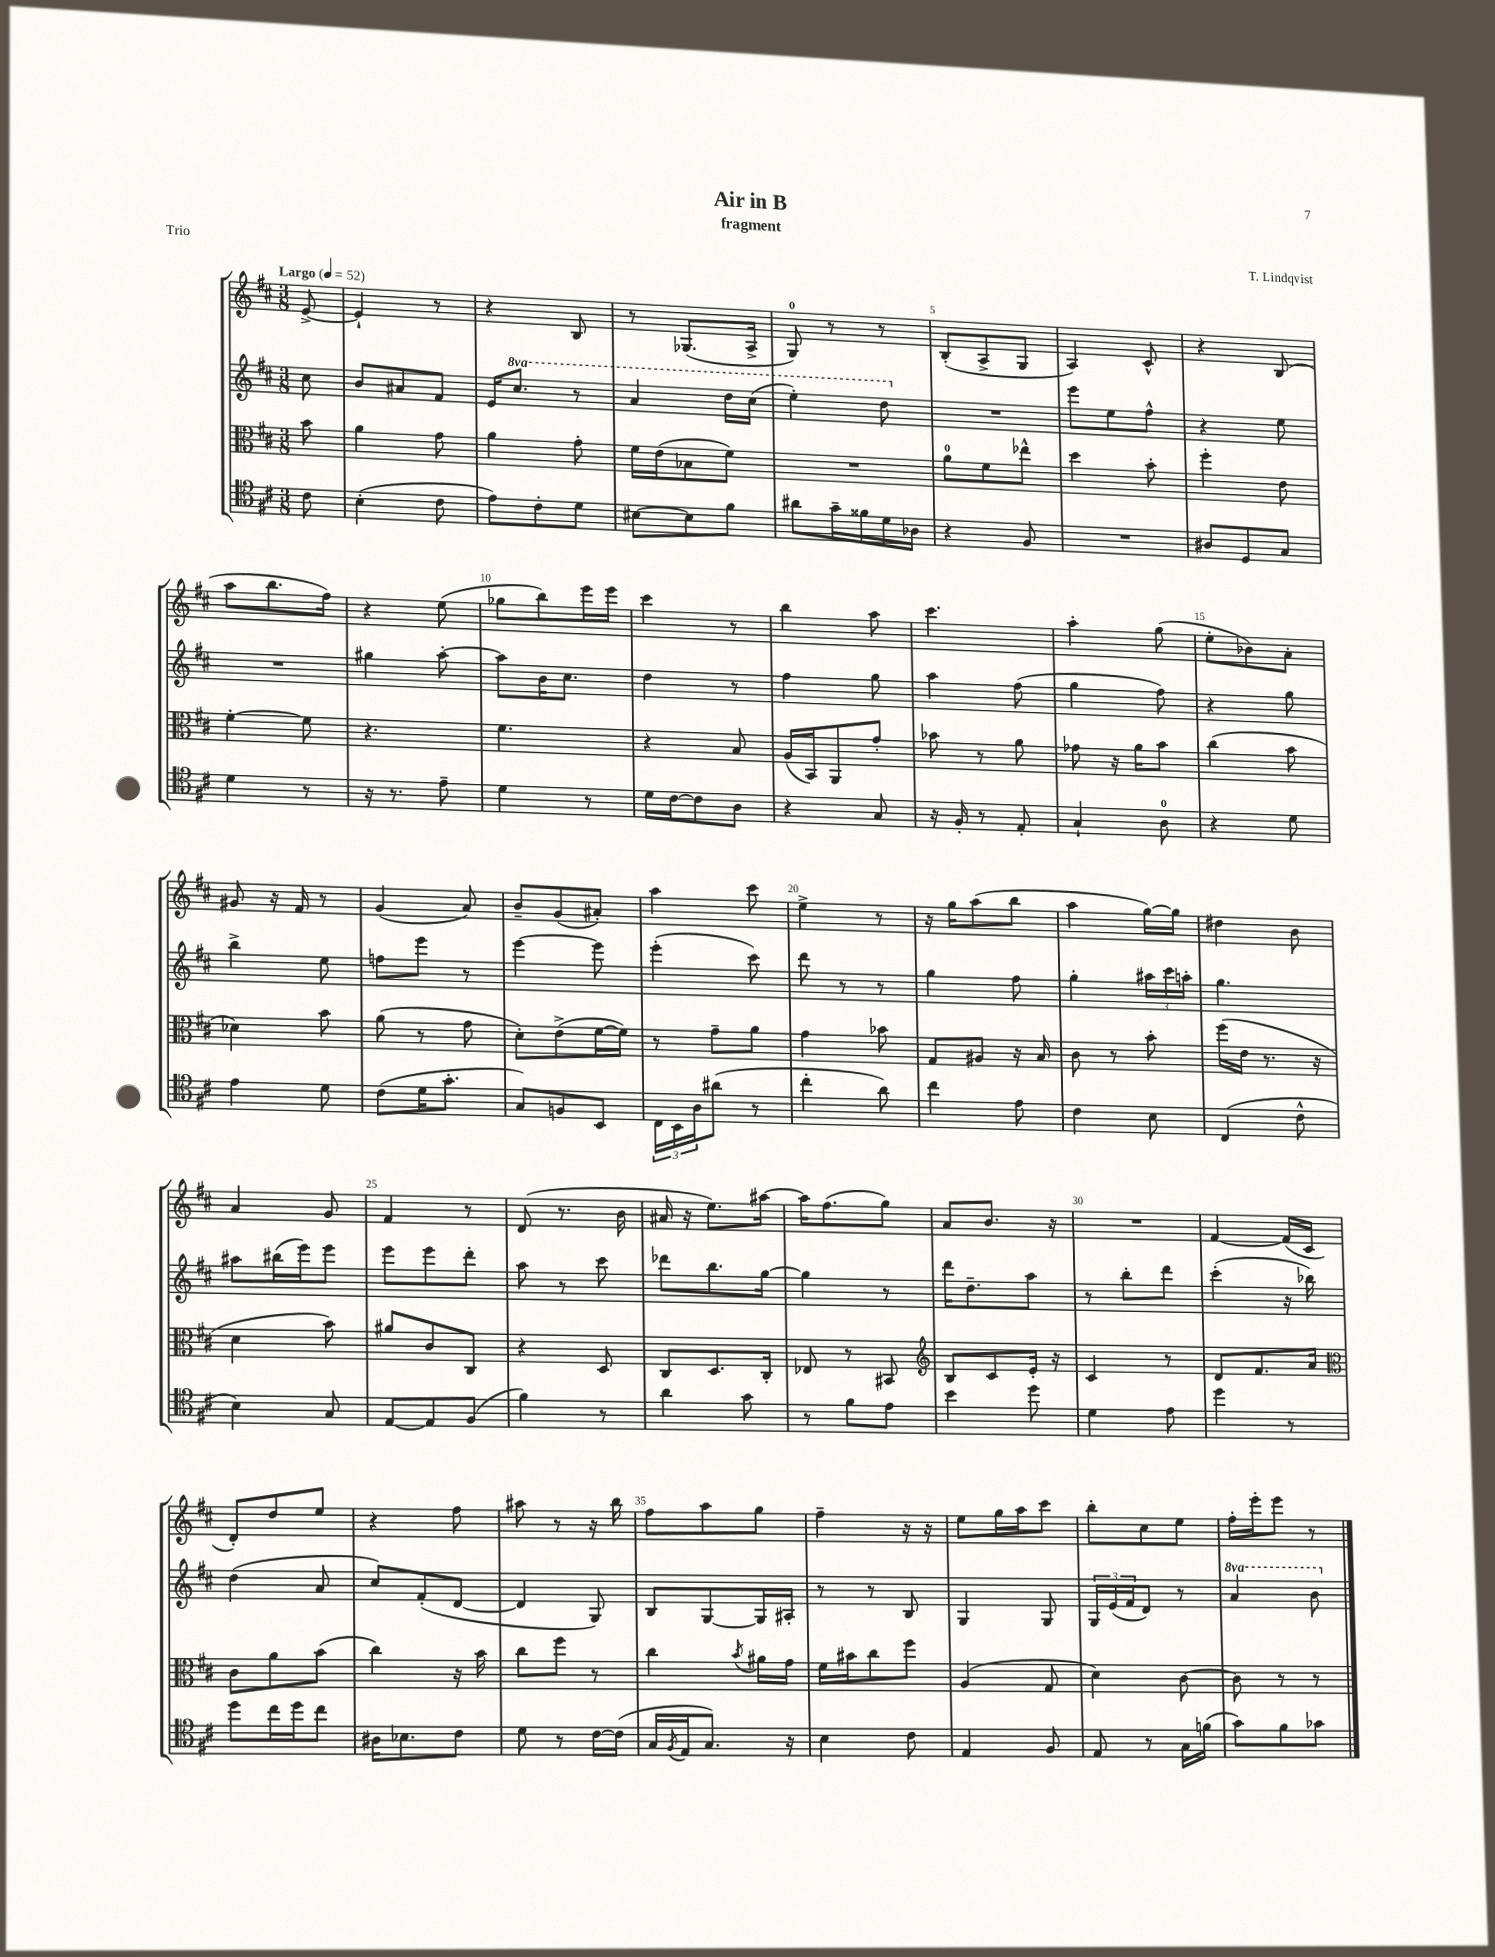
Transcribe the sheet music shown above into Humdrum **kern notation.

**kern	**kern	**kern	**kern
*part4	*part3	*part2	*part1
*staff4	*staff3	*staff2	*staff1
*clefC4	*clefC3	*clefG2	*clefG2
*k[f#c#]	*k[f#c#]	*k[f#c#]	*k[f#c#]
*M3/8	*M3/8	*M3/8	*M3/8
*MM52	*MM52	*MM52	*MM52
=	=	=	=
!	!	!	!LO:TX:a:B:t=Largo
8c#\	8b\	8cc#\	[8e^/
=1	=1	=1	=1
(4B'\	4a\	8b/L	4e`/]
.	.	8a#X/	.
8c#\	8g\	8f#/J	8r
=2	=2	=2	=2
8e\L)	4a\	16e/KL	4r
*	*	*8va	*
.	.	8.ccc#/J	.
8c#'\	.	.	.
8d\J	8g'\	8r	8B/
=3	=3	=3	=3
[8B#X\L	16f#\LL	4aa/	8r
.	(16e\J	.	.
8B#\]	8B-X\	.	(8.G-X/L
8f#\J	8f#\J)	16ddd\LL	.
.	.	(16ccc#\JJ	16A^/Jk
=4	=4	=4	=4
8a#X\L	4.r	4eee'\)	8G/)
16g~\L	.	.	8r
16f##X\	.	.	.
16d\	.	8ddd\	8r
16A-X\JJ	.	.	.
=5	=5	=5	=5
*	*	*X8va	*
4r	8a\L	4.r	(8B'/L
.	8f#\	.	8A^/
8F#/	8ee-X^^\J	.	8G/J
=6	=6	=6	=6
4.r	4dd\	8eee\L	4A/)
.	.	8ee\	.
.	8b'\	8ff#^^\J	8c#^^/
=7	=7	=7	=7
8A#X/L	4ff#'\	4r	4r
8D/	.	.	.
8G/J	8e\	8ee\	(8B/
!!LO:LB:g=z
=8	=8	=8	=8
4d\	[4f#'\	4.r	8aa\L
.	.	.	8.bb\
8r	8f#\]	.	.
.	.	.	16ff#\Jk)
=9	=9	=9	=9
16r	4.r	4gg#X\	4r
8.r	.	.	.
8e~\	.	[8aa'\	(8ee\
=10	=10	=10	=10
4d\	4.f#\	8aa\L]	8gg-X\L
.	.	16b\K	8bb\)
.	.	8.cc#\J	.
8r	.	.	16eee\L
.	.	.	16eee\JJ
=11	=11	=11	=11
16d\LL	4r	4dd\	4ccc#\
[16c#\J	.	.	.
8c#\]	.	.	.
8A\J	8B/	8r	8r
=12	=12	=12	=12
4r	(16A/LL	4ff#\	4bb\
.	16BB/J)	.	.
.	8AA/	.	.
8G/	8g'/J	8gg\	8aa\
=13	=13	=13	=13
16r	8b-X\	4aa\	4.ccc#\
16F#'/	.	.	.
8r	8r	.	.
8E'/	8a\	(8ff#\	.
=14	=14	=14	=14
4G`/	8g-X\	4gg\	4aa'\
.	16r	.	.
.	16a\KL	.	.
8A\	8b\J	8ff#\)	(8gg\
=15	=15	=15	=15
4r	(4cc#\	4r	8ee'\L
.	.	.	8b-X\)
8d\	8b\	8gg\	8a'\J
!!LO:LB:g=z
=16	=16	=16	=16
4e\	4d-X\)	4bb^\	8g#X/
.	.	.	16r
.	.	.	16f#/
8d\	8b\	8ee\	8r
=17	=17	=17	=17
(8c#\L	(8a\	8ffn\L	(4g/
16d\K	8r	8eee\J	.
8.g'\J	.	.	.
.	8g\	8r	8a/)
=18	=18	=18	=18
8G/L)	8d'\L)	[4eee\	8b~/L
8Fn/	(8e^\	.	(8g/
8BB/J	[16f#\L	8eee\]	8a#X'/J)
.	16f#\JJ])	.	.
=19	=19	=19	=19
24C#\LL	8r	(4eee'\	4aa\
24BB\	.	.	.
24A\J	.	.	.
(8a#X\J	8g~\L	.	.
8r	8a\J	8ccc#\)	8ccc#\
=20	=20	=20	=20
4cc#'\	4g\	8ddd\	4ee^\
.	.	8r	.
8a\)	8b-X\	8r	8r
=21	=21	=21	=21
4cc#\	8G/L	4gg\	16r
.	.	.	16gg\KL
.	8A#X/J	.	(8aa\
8e\	16r	8ff#\	8bb\J
.	16B/	.	.
=22	=22	=22	=22
4c#\	8c#\	4gg'\	4aa\
.	8r	.	.
8B\	8b'\	24aa#X\LL	[16gg\LL)
.	.	24ccc#\	.
.	.	.	16gg\JJ]
.	.	24aan'\JJ	.
=23	=23	=23	=23
(4C#/	(16ff#\LL	4.gg\	4dd#X\
.	16e\JJ	.	.
.	8.r	.	.
8c#^^\	.	.	8b\
.	16r	.	.
!!LO:LB:g=z
=24	=24	=24	=24
4B\)	4d\	8aa#X\L	4a/
.	.	(16bb#X\L	.
.	.	16eee\J)	.
8G/	8b\)	8eee\J	8g/
=25	=25	=25	=25
[8E/L	8a#X/L	8eee\L	4f#/
8E/]	8c#/	8eee\	.
(8F#/J	8C#/J	8ddd'\J	8r
=26	=26	=26	=26
4f#\)	4r	8aa\	(8d/
.	.	8r	8.r
8r	8D/	8ccc#\	.
.	.	.	16b\
=27	=27	=27	=27
4a\	8C#/L	8ddd-X\L	16a#X/
.	.	.	16r
.	8.D/	8.bb\	8.ee\L)
8g\	.	.	.
.	16C#'/Jk	[16gg\Jk	[16aa#X\Jk
=28	=28	=28	=28
8r	8E-X/	4gg\]	16aa#\KL]
.	.	.	(8.ff#\
8f#\L	8r	.	.
8e\J	8BB#X/	8r	8gg\J)
=29	=29	=29	=29
*	*clefG2	*	*
4b\	8B/L	16ddd\KL	8a/L
.	.	8.dd~\	.
.	8c#/	.	8.b/J
8dd\	16e'/Jk	8aa\J	.
.	16r	.	16r
=30	=30	=30	=30
4d\	4c#/	8r	4.r
.	.	8bb'\L	.
8e\	8r	8ddd\J	.
=31	=31	=31	=31
4dd\	8d/L	(4ccc#'\	[4f#/
.	8.f#/	.	.
8r	.	16r	(16f#/LL]
.	16a/Jk	16bb-X\)	16c#/JJ
!!LO:LB:g=z
=32	=32	=32	=32
*	*clefC3	*	*
8dd\L	8c#\L	(4dd\	8d'/L)
16cc#\L	8a\	.	8dd/
16dd\J	.	.	.
8cc#\J	(8b\J	8a/	8ee/J
=33	=33	=33	=33
16A#X\KL	4cc#\)	8cc#/L)	4r
8.B-X\	.	.	.
.	.	(8f#'/	.
8c#\J	16r	[8d/J	8ff#\
.	16b\	.	.
=34	=34	=34	=34
8d\	8cc#\L	4d/]	8aa#X\
8r	8ff#\J	.	8r
[16c#\LL	8r	8G/)	16r
(16c#\JJ]	.	.	16bb\
=35	=35	=35	=35
16G/LL	4cc#\	8B/L	8ff#\L
8qF#/	.	.	.
16E/J	.	.	.
8.G/J)	.	[8G/	8aa\
.	8qb/	.	.
.	16a#X\LL	16G/L]	8gg\J
16r	16g\JJ	16A#X'/JJ	.
=36	=36	=36	=36
4B\	16f#\LL	8r	4ff#~\
.	16b#X\J	.	.
.	8cc#\	8r	.
8c#\	8ff#\J	8B/	16r
.	.	.	16r
=37	=37	=37	=37
4E/	(4A/	4G/	8ee\L
.	.	.	16gg\L
.	.	.	16aa\J
8F#/	8G/	8G/	8ccc#\J
=38	=38	=38	=38
8E/	4d\)	24G/LL	8bb'\L
.	.	(24e/	.
.	.	24f#/J	.
8r	.	8d/J)	8cc#\
16G\LL	[8c#\	8r	8ee\J
(16fn\JJ	.	.	.
=39	=39	=39	=39
*	*	*8va	*
8g\L)	8c#\]	4aa/	16ff#'\LL
.	.	.	16eee'\J
8f#\	8r	.	8eee\J
8g-X\J	8r	8bb\	8r
*	*	*X8va	*
==	==	==	==
*-	*-	*-	*-
